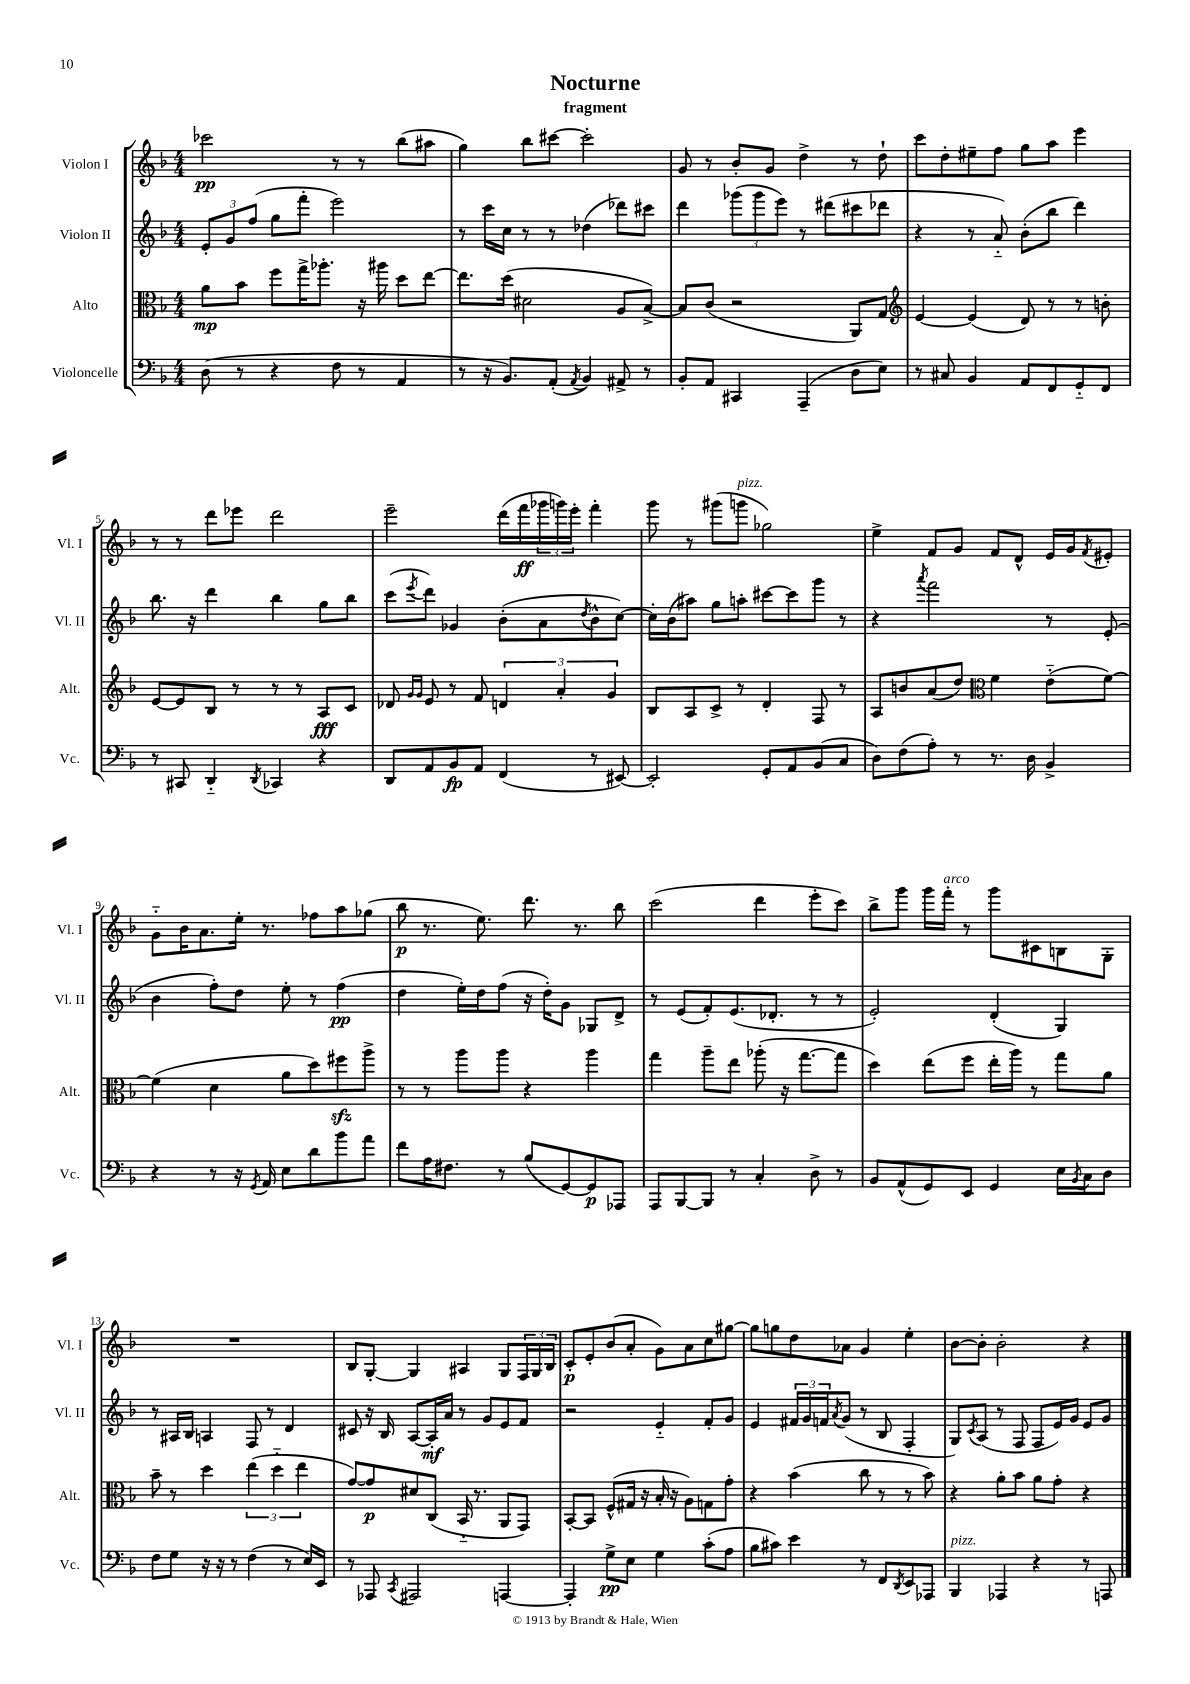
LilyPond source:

\header { title = "Nocturne" subtitle = "fragment" }
<<
\new StaffGroup <<
\new Staff = "s0" \with { instrumentName = "Violon I" shortInstrumentName = "Vl. I" } {
    \clef treble \key f \major \numericTimeSignature \time 4/4
    ces'''2\pp r8 r8 bes''8( ais''8 |
    g''4) bes''8 cis'''8~ cis'''2-. |
    g'8 r8 bes'8-. g'8 d''4-> r8 d''8-! |
    c'''8 d''8-. eis''8-- f''8 g''8 a''8 e'''4 |
    r8 r8 d'''8 ees'''8 d'''2 |
    e'''2-- d'''16( f'''16\ff \tuplet 3/2 { ges'''16 g'''16) e'''16-. } f'''4-. |
    g'''8 r8 gis'''8( g'''8^\markup { \italic "pizz." } ges''2) |
    e''4-> f'8 g'8 f'8 d'8-^ e'16 g'16 \acciaccatura { f'8 } eis'8-. |
    g'8-_ bes'16 a'8. e''16-. r8. fes''8 a''8 ges''8( |
    bes''8\p r8. e''8.) d'''8. r8. bes''8 |
    c'''2( d'''4 e'''8-. c'''8) |
    bes''8-> g'''8 g'''16 f'''16-.^\markup { \italic "arco" } r8 g'''8 cis'8 b8 g8-. |
    R1 |
    bes8 g8~-. g4 ais4 g8 \tuplet 3/2 { f16 g16 bes16 } |
    c'8-.\p e'8-. bes'8( a'8-. g'8) a'8 c''8 gis''8~ |
    gis''8 g''8 d''8 aes'8 g'4 e''4-. |
    bes'8~ bes'8-. bes'2-. r4 \bar "|." |
}
\new Staff = "s1" \with { instrumentName = "Violon II" shortInstrumentName = "Vl. II" } {
    \clef treble \key f \major \numericTimeSignature \time 4/4
    \tuplet 3/2 { e'8-. g'8 f''8( } g''8 f'''8-. e'''2) |
    r8 c'''16 c''16 r8 r8 des''4( des'''8) cis'''8 |
    d'''4 \tuplet 3/2 { ges'''8( ges'''8 e'''8) } r8 dis'''8( cis'''8 des'''8 |
    r4 r8 a'8-_) bes'8-.( bes''8 d'''4) |
    bes''8. r16 d'''4 bes''4 g''8 bes''8 |
    c'''8( \acciaccatura { e'''8 } d'''8) ges'4 bes'8-.( a'8 \acciaccatura { d''8 } bes'8-^ c''8~) |
    c''16-. bes'16( ais''8) g''8 a''8-. cis'''8~ cis'''8 g'''8 r8 |
    r4 \acciaccatura { a'''8 } f'''2 r8 e'8-.( |
    bes'4 f''8-.) d''8 e''8-. r8 f''4\pp( |
    d''4 e''16-.) d''16 f''8( r16 d''16-.) g'8 ges8 d'8-> |
    r8 e'8( f'8-.) e'8.( des'8.-. r8 r8 |
    e'2-.) d'4-.( g4) |
    r8 ais16 bes16 a4 f8 r8 d'4 |
    cis'8 r16 bes16 a8~ a16-.\mf a'16 r8 g'8 e'8 f'8 |
    r2 e'4-_ f'8-. g'8 |
    e'4 \tuplet 3/2 { fis'16 g'16 f'16 } \acciaccatura { a'8 } g'8( r8 bes8 f4-. |
    g8) \acciaccatura { c'8 } a8( r8 f8 f8 e'16) g'16 e'8 g'8 \bar "|." |
}
\new Staff = "s2" \with { instrumentName = "Alto" shortInstrumentName = "Alt." } {
    \clef alto \key f \major \numericTimeSignature \time 4/4
    a'8\mp bes'8 f''8 g''16-> aes''8.-. r16 ais''16 d''8 e''8~ |
    e''8. d''16( dis'2 a8 bes8~->) |
    bes8 c'8( r2 a,8) g8 |
    \clef treble e'4~ e'4( d'8) r8 r8 b'8-. |
    e'8~ e'8 bes8 r8 r8 r8 a8\fff c'8 |
    des'8 \grace { g'16 g'16 } e'8 r8 f'8 \tuplet 3/2 { d'4 a'4-. g'4 } |
    bes8 a8 c'8-> r8 d'4-. f8 r8 |
    a8 b'8 a'8( d''8) \clef alto f'4 e'8-_( f'8~) |
    f'4( d'4 a'8 d''8) fis''8\sfz a''8-> |
    r8 r8 a''8 a''8 r4 a''4 |
    g''4 a''8-- e''8 aes''8-.( r16 g''8.~ g''8 |
    d''4) e''8( f''8 e''16-. a''16) r8 g''8 a'8 |
    bes'8-- r8 d''4 \tuplet 3/2 { e''4( d''4-_ e''4 } |
    g'8~) g'8\p dis'8 c8( bes,16-_ r8. a,8 g,8) |
    bes,8~-. bes,8 f8-^( gis16 r16 bes16-. r16 a8) g8 g'8-. |
    r4 bes'4( c''8 r8 r8 bes'8) |
    r4 a'8-. bes'8 a'8 g'8-. r4 \bar "|." |
}
\new Staff = "s3" \with { instrumentName = "Violoncelle" shortInstrumentName = "Vc." } {
    \clef bass \key f \major \numericTimeSignature \time 4/4
    d8( r8 r4 f8 r8 a,4 |
    r8 r16 bes,8.) a,8-.( \acciaccatura { a,8 } bes,4) ais,8-> r8 |
    bes,8-. a,8 cis,4 a,,4--( d8 e8) |
    r8 cis8 bes,4 a,8 f,8 g,8-_ f,8 |
    r8 cis,8 d,4-_ \acciaccatura { d,8 } ces,4 r4 |
    d,8 a,8 bes,8\fp a,8 f,4( r8 eis,8~) |
    eis,2-. g,8-. a,8 bes,8( c8 |
    d8) f8( a8-.) r8 r8. d16 bes,4-> |
    r4 r8 r16 \acciaccatura { g,8 } a,16 e8 d'8 bes'8 a'8 |
    f'8 a16 fis8. r8 bes8( g,8~) g,8\p aes,,8 |
    a,,8 bes,,8~ bes,,8 r8 c4-. d8-> r8 |
    bes,8 a,8-^( g,8) e,8 g,4 e16 \acciaccatura { bes,8 } c16 d8 |
    f8 g8 r16 r16 r8 f4( r8 e16) e,16 |
    r8 aes,,8 \acciaccatura { c,8 } ais,,2 a,,4~ |
    a,,4-. g8->\pp e8 g4 c'8-.( a8 |
    bes8 cis'8) e'4 r8 f,8 \acciaccatura { d,8 } e,8 aes,,8 |
    bes,,4^\markup { \italic "pizz." } aes,,4 r4 r8 a,,8 \bar "|." |
}
>>
>>
